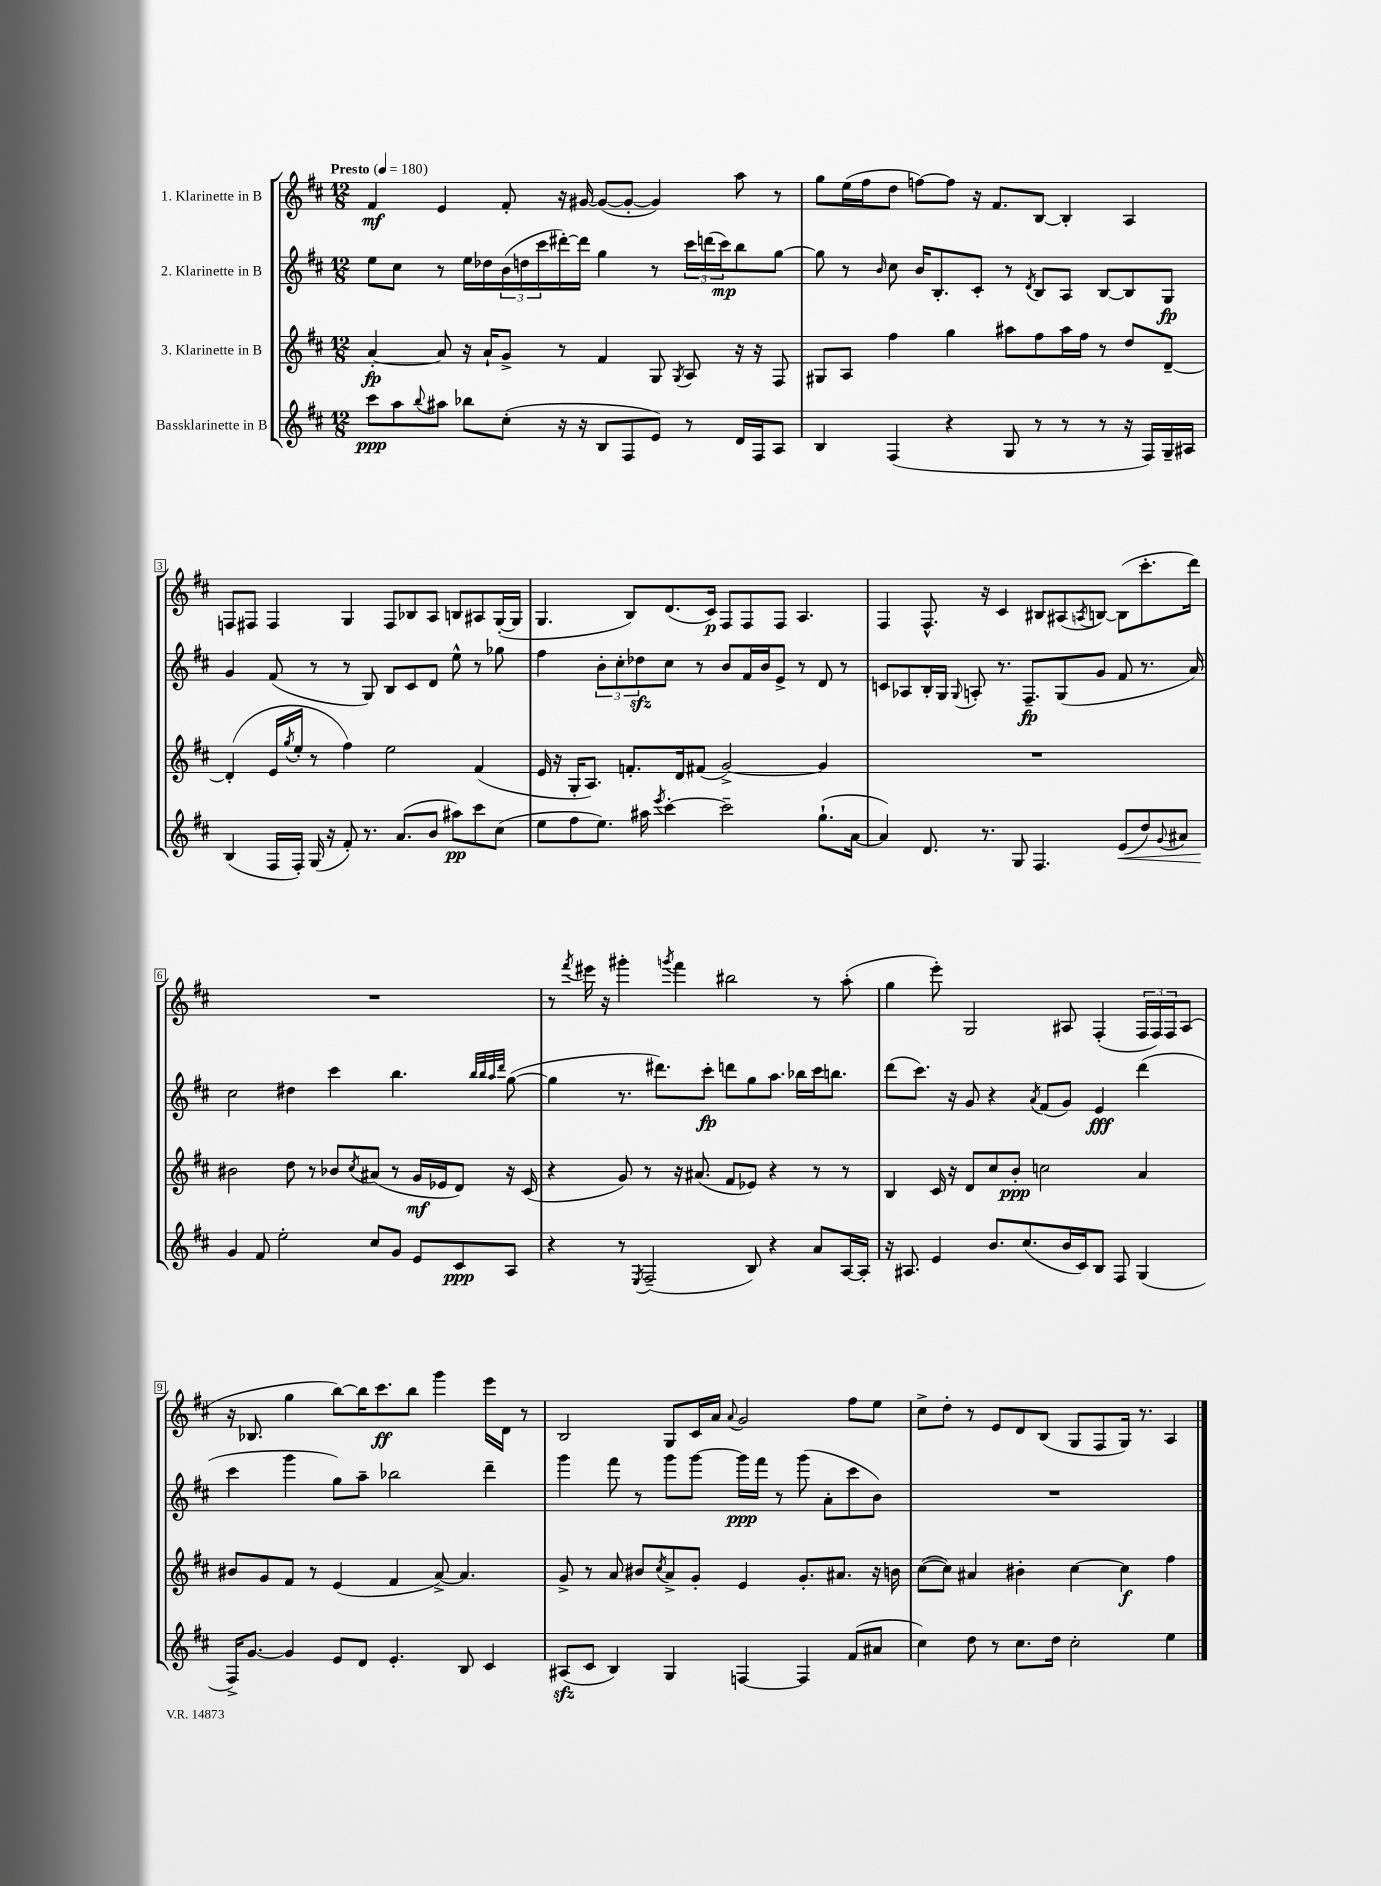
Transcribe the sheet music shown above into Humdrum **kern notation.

**kern	**kern	**kern	**kern
*staff4	*staff3	*staff2	*staff1
*clefG2	*clefG2	*clefG2	*clefG2
*k[f#c#]	*k[f#c#]	*k[f#c#]	*k[f#c#]
*M12/8	*M12/8	*M12/8	*M12/8
*MM180	*MM180	*MM180	*MM180
8ccc#	[4a'	8ee	4f#
8aa	.	8cc#	.
8qqbb	.	.	.
8aa#	8a]	8r	4e
8bb-	16r	16ee	.
.	16a`	16dd-	.
(8cc#'	8g^	(24b	8f#'
.	.	24dd	.
.	.	24ccc#	.
16r	8r	[16ddd#')	16r
16r	.	16ddd#]	[16g#
8B	4f#	4gg	(8g#_
8F#	.	.	8g#'_
8e)	8G	8r	4g#])
.	8qG	.	.
8r	8A	24ccc#	.
.	.	(24ddd	.
.	.	24ccc#)	.
16d	16r	8bb	8aa
16F#	16r	.	.
8A	8F#	[8gg	8r
=	=	=	=
4B	8G#	8gg]	8gg
.	8A	8r	(16ee
.	.	.	16ff#
.	.	16qqb	.
(4F#	4ff#	8cc#	8dd
.	.	16b	[8ff)
.	.	8.B'	.
4r	4gg	.	8ff]
.	.	8c#'	16r
.	.	.	8.f#
8G	8aa#	8r	.
.	.	8qd	.
8r	8ff#	8B	[8B
8r	16aa#	8A	4B']
.	16ff#	.	.
8r	8r	[8B	.
16r	8dd	8B]	4A
16F#)	.	.	.
16G~	[8d~	8G	.
16A#	.	.	.
=	=	=	=
(4B	(4d']	4g	8F
.	.	.	8F#
16F#	16e	(8f#	4F#
.	8qgg	.	.
16F#')	16ee'	.	.
(16G	8r	8r	.
16r	.	.	.
8f#')	4ff#)	8r	4G
8.r	.	8G)	.
.	2ee	8B	8F#
(8.a	.	.	.
.	.	8c#	8B-
8b	.	8d	8A
8aa#)	.	8ee^^	8B
8ccc#	(4f#	8r	8A#
(8cc#	.	8gg-	([16G'
.	.	.	16G]
=	=	=	=
8ee	16e	4ff#	4.G
.	16r	.	.
8ff#	16G'	.	.
.	8.A)	.	.
8.ee)	.	12b'	.
.	.	12cc#'	.
.	8.f'	.	8B)
.	.	12dd-	.
16aa#	.	.	.
8qeee	.	.	.
[4ccc#'	.	8cc#	(8.d
.	16d	.	.
.	(8f#	8r	.
.	.	.	16c#)
2ccc#~]	[2g^)	8b	8F#
.	.	16f#	8F#
.	.	16b	.
.	.	8e^	8F#
.	.	8r	4.A
(8.gg`	4g]	8d	.
.	.	8r	.
[16a	.	.	.
=	=	=	=
4a])	1.r	8c	4F#
.	.	8A-	.
8.d	.	16B'	8.F#^^
.	.	16G	.
.	.	8qqG	.
.	.	8A'	.
8.r	.	.	16r
.	.	8.r	4c#
8G	.	.	.
.	.	8.F#~	.
4.F#	.	.	8B#
.	.	(8G	(8A#
.	.	.	8qA
.	.	8g	[8B)
(8e	.	8f#	(8B]
8dd)	.	8.r	8.ccc#'
8qqg	.	.	.
8a#	.	.	.
.	.	16a)	16ddd)
=	=	=	=
4g	2b#	2cc#	1.r
8f#	.	.	.
2ee'	.	.	.
.	8dd	4dd#	.
.	8r	.	.
.	8b-	4ccc#	.
.	8qcc#	.	.
8cc#	(8a#	.	.
8g	8r	4.bb	.
8e	16g	.	.
.	16e-	.	.
8c#	8d)	.	.
.	.	32qqbb	.
.	.	32qqbb	.
.	.	32qqaa	.
.	.	32qqddd	.
8A	16r	([8gg	.
.	(16c#	.	.
=	=	=	=
4r	4r	4gg]	8r
.	.	.	8qfff#
.	.	.	16eee#
.	.	.	16r
8r	8g)	8.r	4ggg#'
8qE	.	.	.
(2F#~	8r	.	.
.	.	8.ddd#)	.
.	.	.	8qggg
.	16r	.	4fff#
.	(8.a#	.	.
.	.	8ccc#'	.
.	8f#	8ddd	2bb#
8B)	8e-)	8gg	.
4r	4r	8.aa	.
.	.	16bb-	.
8a	8r	16ccc#	8r
.	.	8.bb	.
[16A	8r	.	(8aa'
16A']	.	.	.
=	=	=	=
16r	4B	(8ddd	4gg
8.A#	.	.	.
.	.	8.ccc#)	.
4e	16c#	.	8eee')
.	16r	16r	.
.	8d	8g	2G
8.b	8cc#	4r	.
.	8b'	.	.
(8.cc#	.	.	.
.	.	8qa	.
.	2cc	(8f#	.
16b	.	8g)	8A#
16c#)	.	.	.
8B	.	4e	(4F#'
8F#	.	.	.
(4G	4a	(4ddd	24F#
.	.	.	24F#)
.	.	.	24F#
.	.	.	(8A#
=	=	=	=
16F#^)	8b#	4ccc#	16r
[8.g	.	.	8.B-
.	8g	.	.
4g]	8f#	4ggg	4gg
.	8r	.	.
8e	(4e	8gg)	[8bb)
8d	.	8aa~	16bb]
.	.	.	8.ccc#
4.e'	4f#	2bb-	.
.	.	.	8bb
.	[8a^)	.	4ggg
8B	4.a]	.	.
4c#	.	4ddd~	16eee
.	.	.	16d
.	.	.	8r
=	=	=	=
(8A#	8g^	4ggg	2B
8c#	8r	.	.
4B)	8a	8fff#	.
.	8b#	8r	.
.	8qcc#	.	.
4G	8a^	8ggg	8G
.	8g'	[8ggg	16c#
.	.	.	16a
.	.	.	8qqa
[4F	4e	16ggg]	2g
.	.	16fff#	.
.	.	8r	.
4F]	8.g'	(8ggg	.
.	.	8a'	.
.	8.a#	.	.
(8f#	.	8ccc#	8ff#
8a#	16r	8b)	8ee
.	16b	.	.
=	=	=	=
4cc#)	([8cc#	1.r	8cc#^
.	8cc#])	.	8dd'
8dd	4a#	.	8r
8r	.	.	8e
8.cc#	4b#'	.	8d
.	.	.	(8B
16dd	.	.	.
2cc#'	[4cc#	.	8G
.	.	.	8F#
.	4cc#]	.	16G)
.	.	.	8.r
4ee	4ff#	.	4A
==	==	==	==
*-	*-	*-	*-
